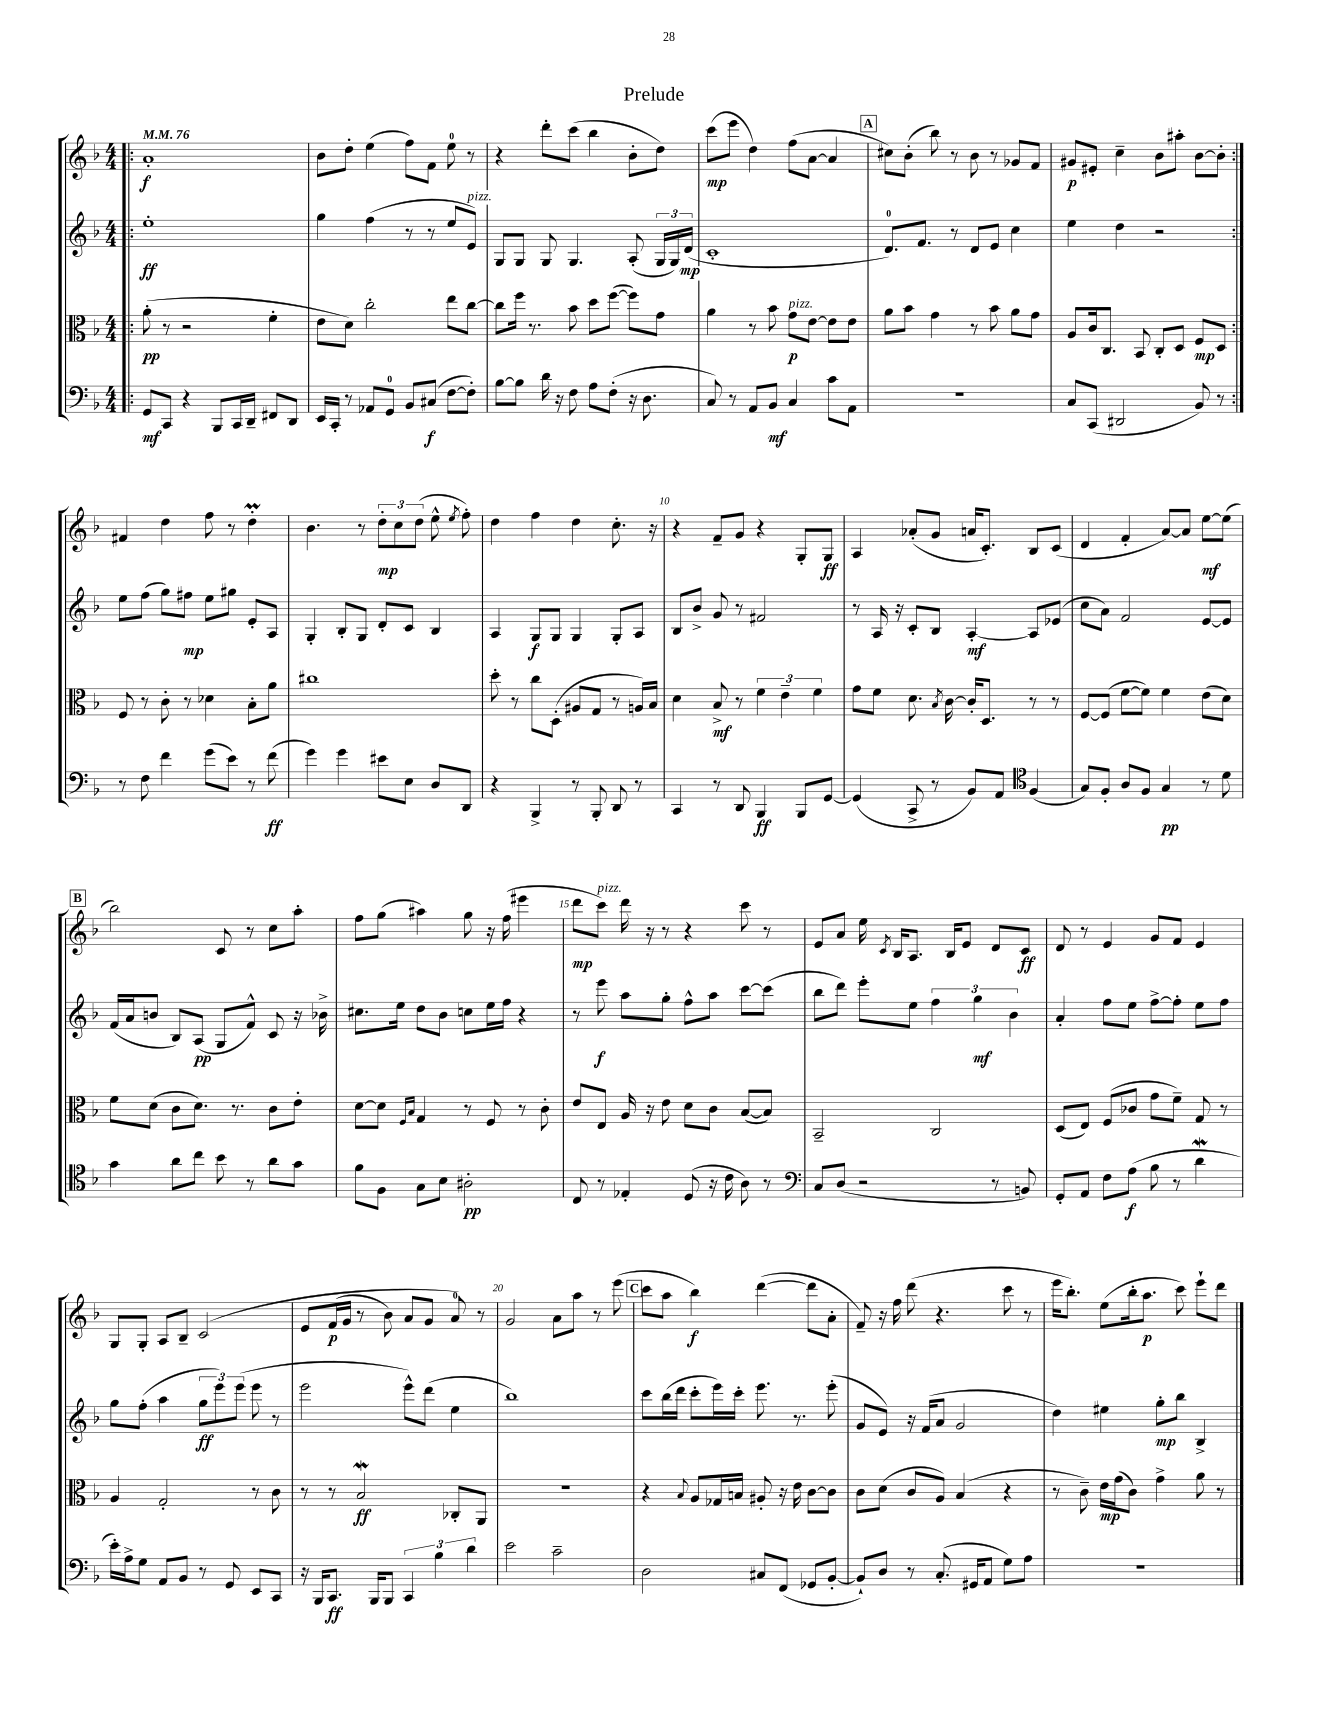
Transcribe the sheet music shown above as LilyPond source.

\header { title = "Prelude" }
<<
\new StaffGroup <<
\new Staff = "s0" {
    \clef treble \key f \major \numericTimeSignature \time 4/4 \tempo 4 = 76
    \autoBeamOff \repeat volta 2 { \bar ".|:" a'1-.\f |
    bes'8[ d''8]-. e''4( f''8[) f'8] e''8-0 r8 |
    r4 d'''8[-. c'''8]( bes''4 bes'8[-. d''8]) |
    c'''8[\mp( e'''8] d''4) f''8[( a'8]~ a'4 |
    \mark \markup { \box "A" } cis''8[) bes'8]-.( bes''8) r8 bes'8 r8 ges'8[ f'8] |
    gis'8[\p eis'8]-. c''4-- bes'8[ ais''8]-. bes'8[~ bes'8]-. | }
    fis'4 d''4 f''8 r8 d''4-.\prall |
    bes'4. r8 \tuplet 3/2 { d''8[-.\mp c''8 d''8]( } e''8-^ \acciaccatura { e''8 } f''8-.) |
    d''4 f''4 d''4 c''8.-. r16 |
    r4 f'8[-- g'8] r4 g8[-. g8]\ff |
    a4 aes'8[-.( g'8] a'16[ c'8.]-.) bes8[ c'8]( |
    d'4 f'4-. a'8[~) a'8] e''8[~\mf e''8]( |
    \mark \markup { \box "B" } bes''2) c'8 r8 c''8[ a''8]-. |
    f''8[ g''8]( ais''4) g''8 r16 f''16( eis'''4 |
    d'''8[\mp c'''8]^\markup { \italic "pizz." }) d'''16 r16 r8 r4 c'''8 r8 |
    e'8[ a'8] e''16 \acciaccatura { c'8 } bes16[ a8.] bes16[ e'8] d'8[ c'8]\ff |
    d'8 r8 e'4 g'8[ f'8] e'4 |
    g8[ g8]-. a8[ bes8]-- c'2\( |
    e'8[ f'16\p( g'16] r8 bes'8) a'8[ g'8] a'8-0\) r8 |
    g'2 a'8[ a''8] r8 e'''8( |
    \mark \markup { \box "C" } c'''8[ a''8] bes''4\f) d'''4~( d'''8[ a'8]-. |
    f'8--) r16 f''16 d'''8( r4. c'''8 r8 |
    e'''16[ bes''8.]-.) e''8[( bes''16-. a''8.]\p c'''8) e'''8[-! d'''8] \bar "|." |
}
\new Staff = "s1" {
    \clef treble \key f \major \numericTimeSignature \time 4/4
    \autoBeamOff \repeat volta 2 { \bar ".|:" e''1-.\ff |
    g''4 f''4( r8 r8 e''8[ e'8]^\markup { \italic "pizz." }) |
    g8[ g8] g8 g4. a8-.( \tuplet 3/2 { g16[ g16) d'16]\mp( } |
    c'1-. |
    \mark \markup { \box "A" } d'8.[-0) f'8.] r8 d'8[ e'8] c''4 |
    e''4 d''4 r2 | }
    e''8[ f''8]( g''8[) fis''8]\mp e''8[ gis''8] e'8[-. a8] |
    g4-. bes8[-. g8] d'8[-. c'8] bes4 |
    a4 g8[\f g8] g4 g8[-. a8] |
    bes8[ bes'8]-> g'8 r8 fis'2 |
    r8 a16 r16 c'8[-. bes8] a4~-.\mf a8[ ees'8]( |
    c''8[ a'8]) f'2 e'8[~ e'8] |
    \mark \markup { \box "B" } f'16[( a'16 b'8] bes8[) a8]\pp( g8[ f'8]-^) c'8 r16 bes'16-> |
    cis''8.[ e''16] d''8[ bes'8] c''8[ e''16 f''16] r4 |
    r8 e'''8\f a''8[ g''8]-. f''8[-^ a''8] c'''8[~ c'''8]( |
    bes''8[ d'''8]) e'''8[-. e''8] \tuplet 3/2 { f''4 g''4\mf bes'4 } |
    a'4-. f''8[ e''8] f''8[~-> f''8]-. e''8[ f''8] |
    g''8[ f''8]-.( a''4 \tuplet 3/2 { g''8[\ff e'''8) e'''8]( } e'''8 r8 |
    e'''2 e'''8[-^) d'''8]( e''4 |
    bes''1) |
    \mark \markup { \box "C" } c'''8[ bes''16( d'''16] c'''8[-. e'''16) c'''16]-. e'''8. r8. e'''8-.( |
    g'8[ e'8]) r16 f'16[( a'8] g'2 |
    d''4) eis''4 g''8[-.\mp bes''8] bes4-> \bar "|." |
}
\new Staff = "s2" {
    \clef alto \key f \major \numericTimeSignature \time 4/4
    \autoBeamOff \repeat volta 2 { \bar ".|:" a'8-.\pp( r8 r2 f'4-. |
    e'8[ d'8]) c''2-. e''8[ c''8]~ |
    c''8[ f''16] r8. bes'8 d''8[ f''8]~( f''8[) g'8] |
    a'4 r8 bes'8 g'8[\p^\markup { \italic "pizz." } e'8]~ e'8[ e'8] |
    \mark \markup { \box "A" } a'8[ bes'8] g'4 r8 bes'8 a'8[ g'8] |
    a8[ c'16 c8.] bes,8 c8[-. d8] f8[\mp d8] | }
    f8 r8 c'8-. r8 des'4 bes8[-. a'8] |
    cis''1 |
    d''8-. r8 c''8[ d8]-.( ais8[ g8] r8 a16[) bes16] |
    d'4 bes8->\mf r8 \tuplet 3/2 { f'4 e'4-- f'4 } |
    g'8[ f'8] d'8. \acciaccatura { bes8 } c'16~ c'16[-. d8.] r8 r8 |
    f8[~ f8]( f'8[~ f'8]) f'4 e'8[( d'8]) |
    \mark \markup { \box "B" } f'8[ d'8]( c'8[ d'8.]) r8. c'8[ e'8]-. |
    d'8[~ d'8] \grace { f16[ bes16] } g4 r8 f8 r8 c'8-. |
    e'8[ e8] a16 r16 e'8 d'8[ c'8] bes8[~( bes8]) |
    bes,2-- c2 |
    d8[( e8]) f8[( ces'8] g'8[ f'8]--) g8 r8 |
    a4 g2-. r8 c'8 |
    r8 r8 bes2\mordent\ff ces8[-. a,8] |
    R1 |
    \mark \markup { \box "C" } r4 \appoggiatura { bes8 } a8[ ges16 b16] ais8-. r16 e'16 c'8[~ c'8] |
    c'8[ d'8]( c'8[ a8]) bes4( r4 |
    r8 c'8--) e'16[\mp g'16( c'8]) g'4-> a'8 r8 \bar "|." |
}
\new Staff = "s3" {
    \clef bass \key f \major \numericTimeSignature \time 4/4
    \autoBeamOff \repeat volta 2 { \bar ".|:" g,8[\mf c,8] r4 bes,,8[ c,16 d,16]-- fis,8[ d,8] |
    e,16[ c,16]-. r8 aes,8[ g,8]-0 bes,8[ cis8]\f( f8[~ f8]-.) |
    bes8[~ bes8] d'16 r16 f8 a8[ f8]-.( r16 d8. |
    c8) r8 a,8[ bes,8]\mf c4 c'8[ a,8] |
    \mark \markup { \box "A" } r1 |
    c8[ c,8]( dis,2 bes,8) r8 | }
    r8 f8 f'4 g'8[( e'8]) r8 f'8\ff( |
    g'4) g'4 eis'8[ e8] d8[ d,8] |
    r4 bes,,4-> r8 bes,,8-. d,8 r8 |
    c,4 r8 d,8 bes,,4\ff bes,,8[ g,8]~ |
    g,4( c,8-> r8 bes,8[) a,8] \clef tenor f4( |
    g8[) f8]-. a8[ f8] g4\pp r8 d'8 |
    \mark \markup { \box "B" } g'4 a'8[ c''8] bes'8 r8 a'8[ g'8] |
    f'8[ f8] g8[ bes8] ais2-.\pp |
    c8 r8 ees4-. d8( r16 c'16 a8) r8 |
    \clef bass c8[ d8]( r2 r8 b,8) |
    g,8[-. a,8] f8[ a8]\f( bes8 r8 d'4\mordent |
    e'16[-.) a16-> g8] a,8[ bes,8] r8 g,8 e,8[ c,8] |
    r16 bes,,16[ c,8.]\ff bes,,16[ bes,,8] \tuplet 3/2 { c,4 bes4 d'4 } |
    e'2 c'2-- |
    \mark \markup { \box "C" } d2 cis8[ f,8]( ges,8[ bes,8]~-. |
    bes,8[-!) d8] r8 c8.-.( gis,16[ a,8] g8[) a8] |
    R1 \bar "|." |
}
>>
>>
\layout { \context { \Score \override BarNumber.break-visibility = ##(#f #t #t) barNumberVisibility = #(every-nth-bar-number-visible 5) } }
